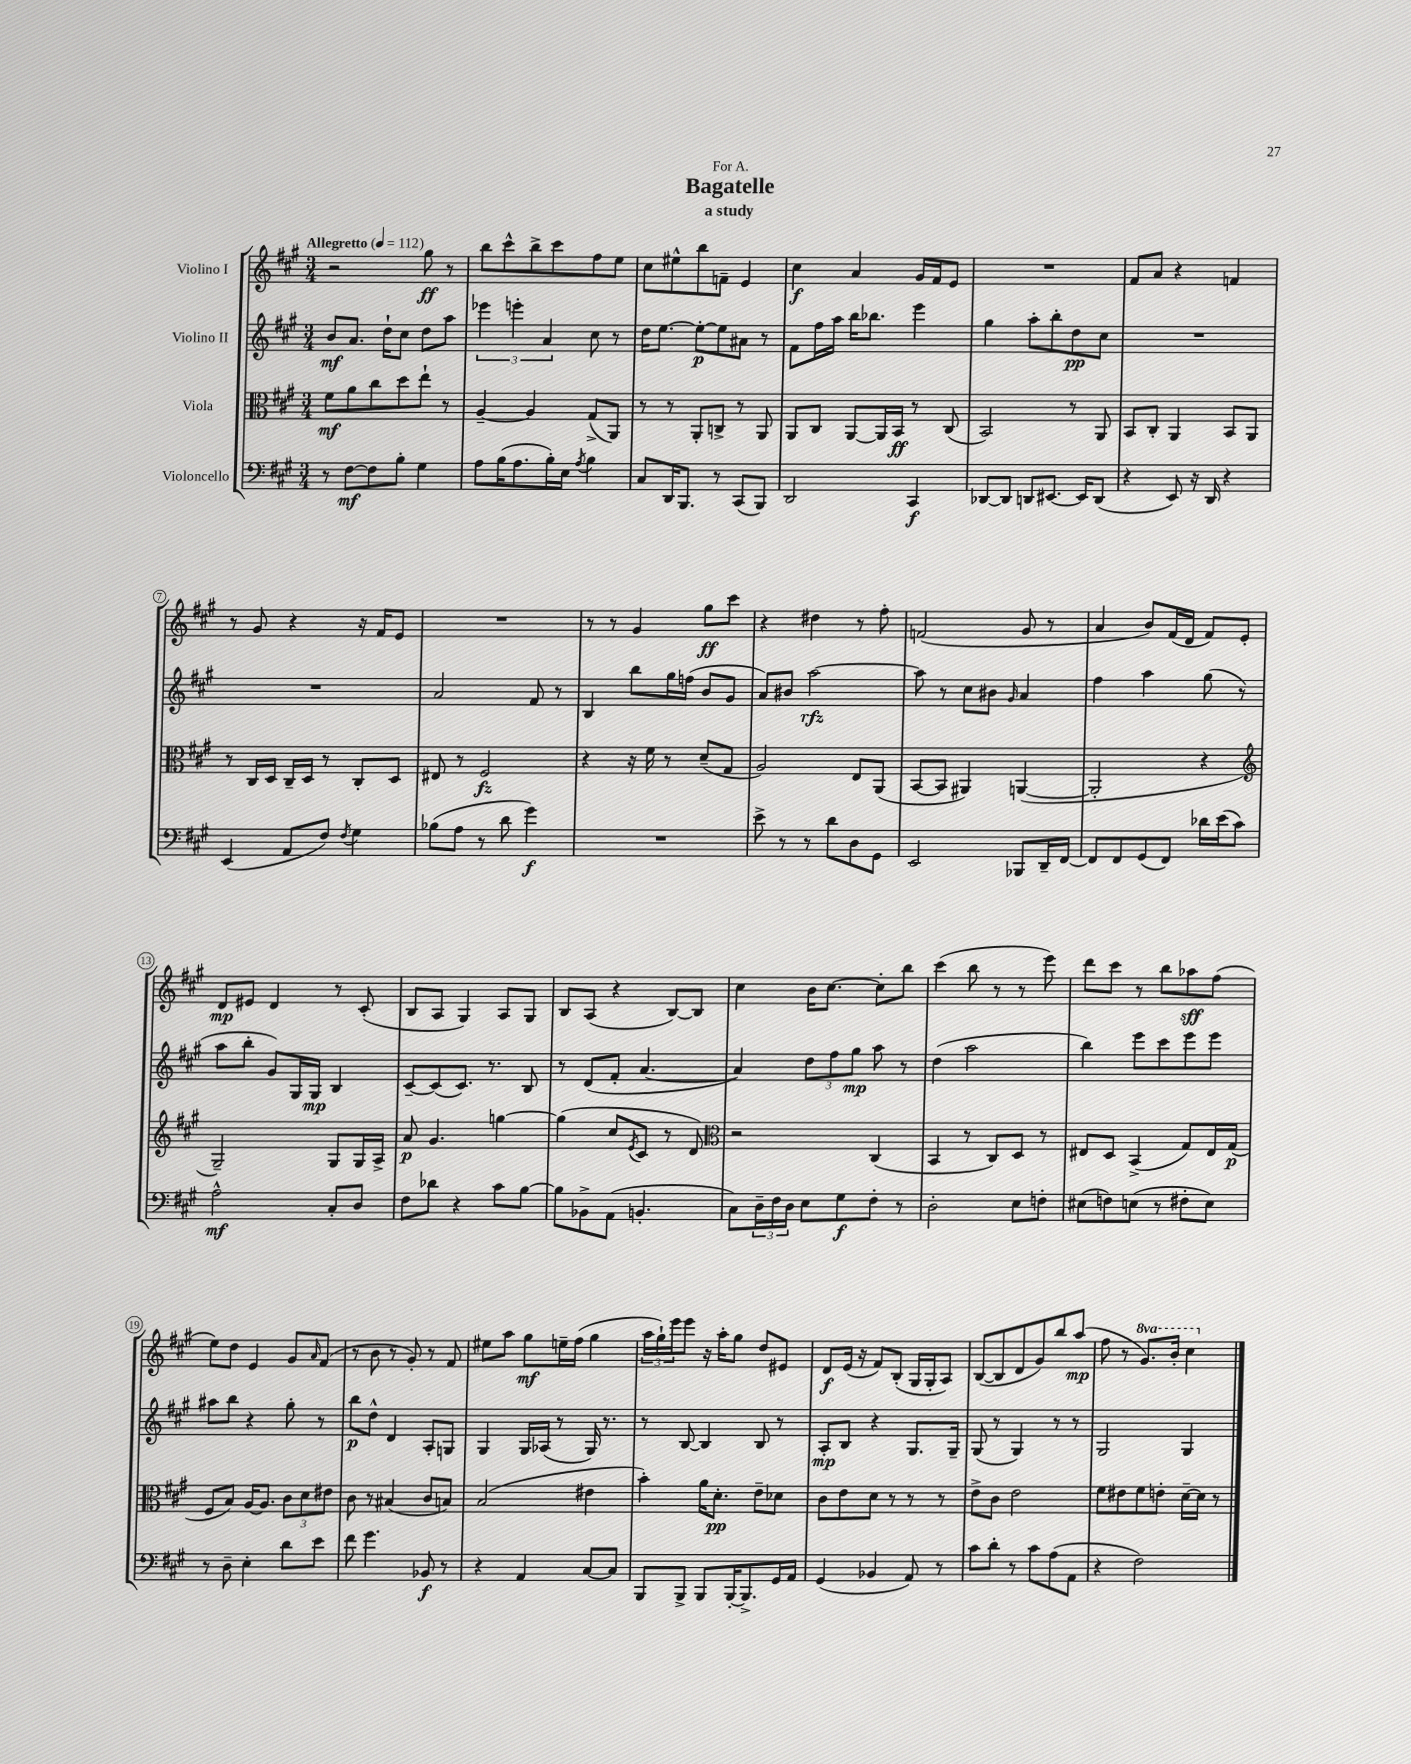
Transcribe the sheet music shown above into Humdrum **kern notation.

**kern	**kern	**kern	**kern
*staff4	*staff3	*staff2	*staff1
*clefF4	*clefC3	*clefG2	*clefG2
*k[f#c#g#]	*k[f#c#g#]	*k[f#c#g#]	*k[f#c#g#]
*M3/4	*M3/4	*M3/4	*M3/4
*MM112	*MM112	*MM112	*MM112
8r	8f#\L	8b/L	2r
[8F#\L	8a\	8.a/J	.
8F#\]	8cc#\	.	.
.	.	16dd`\LK	.
8B'\J	8dd\	8cc#\J	.
4G#\	8ee`\J	8dd\L	8gg#\
.	8r	8aa\J	8r
=	=	=	=
8A\L	[4A~/	6eee-\	8bb\L
(16B\K	.	.	8ccc#^^\
.	.	6eee'\	.
8.A\	.	.	.
.	4A/]	.	8bb^\
.	.	6a/	.
16B'\L)	.	.	8ccc#\
16E\JJ	.	.	.
8qA/	.	.	.
4B\	(8G#^/L	8cc#\	8ff#\
.	8AA/J)	8r	8ee\J
=	=	=	=
8C#/L	8r	16dd\LK	8cc#\L
.	.	[8.ee\J	.
16DD/K	8r	.	8ee#^^\
8.BBB/J	.	.	.
.	8AA'/L	8ee'\_L	8bb\
8r	8C^/J	8ee\]	8f~\J
(8CC#/L	8r	8a#\J	4e/
8BBB/J)	8AA/	8r	.
=	=	=	=
2DD/	8AA/L	8f#\L	4cc#\
.	8C#/J	16ff#\L	.
.	.	16aa\JJ	.
.	[8AA/L	16bb\LK	4a/
.	.	8.bb-\J	.
.	16AA/]L	.	.
.	16BB/JJ	.	.
4CC#/	8r	4eee\	16g#/LL
.	.	.	16f#/J
.	(8C#/	.	8e/J
=	=	=	=
[8DD-/L	2BB/)	4gg#\	2.r
8DD-/]J	.	.	.
8DD/L	.	8aa'\L	.
[8.EE#/J	.	8bb'\	.
.	8r	8dd\	.
16EE#/]LK	.	.	.
(8DD/J	8AA/	8cc#\J	.
=	=	=	=
4r	8BB/L	2.r	8f#/L
.	8C#'/J	.	8a/J
8EE/)	4AA/	.	4r
16r	.	.	.
16DD/	.	.	.
4r	8BB/L	.	4f/
.	8AA/J	.	.
=	=	=	=
(4EE/	8r	2.r	8r
.	16C#/LL	.	8g#/
.	16D/JJ	.	.
8AA/L	16C#~/LL	.	4r
.	16D/JJ	.	.
8F#/J)	8r	.	.
8qF#/	.	.	.
4G#\	8C#'/L	.	16r
.	.	.	16f#/LK
.	8D/J	.	8e/J
=	=	=	=
(8B-\L	8E#/	2a/	2.r
8A\J	8r	.	.
8r	2F#/	.	.
8d\	.	.	.
4g#\)	.	8f#/	.
.	.	8r	.
=	=	=	=
2.r	4r	4B/	8r
.	.	.	8r
.	16r	8bb\L	4g#/
.	16f#\	.	.
.	8r	16gg#\L	.
.	.	(16ff\JJ	.
.	(8d~/L	8b/L	8gg#\L
.	8G#/J	8g#/J	8ccc#\J
=	=	=	=
8e^\	2A/)	8a/L)	4r
8r	.	8b#/J	.
8r	.	[2aa\	4dd#\
8d\L	.	.	.
8D\	8E/L	.	8r
8GG#\J	(8AA/J	.	8ff#'\
=	=	=	=
2EE/	[8BB/L	8aa\]	(2f/
.	8BB/]J	8r	.
.	4AA#/)	8cc#\L	.
.	.	8b#\J	.
.	.	16qqg#/	.
8BBB-/L	([4AA/	4a/	8g#/
16DD~/L	.	.	8r
[16FF#/JJ	.	.	.
=	=	=	=
8FF#/]L	2AA'/]	4ff#\	4a/
8FF#/	.	.	.
(8GG#/	.	4aa\	8b/L)
8FF#/J)	.	.	(16f#/L
.	.	.	16d/JJ
16d-\LL	4r	(8gg#\	8f#/L)
(16e\J	.	.	.
8c#\J)	.	8r	8e'/J
=	=	=	=
*	*clefG2	*	*
2A^^\	2G#~/)	8aa\L	8d/L
.	.	8bb'\J	8e#/J
.	.	8g#/L)	4d/
.	.	16G#/L	.
.	.	16G#/JJ	.
8C#'/L	8G#/L	4B/	8r
8D/J	16G#/L	.	(8c#'/
.	16A^/JJ	.	.
=	=	=	=
8F#\L	8a/	[8c#~/L	8B/L
8d-\J	4.g#/	(8c#/]	8A/J
4r	.	8.c#/J)	4G#/)
.	.	8.r	.
8c#\L	[4gg\	.	8A/L
[8B\J	.	8B/	8G#/J
=	=	=	=
8B\]L	(4gg\]	8r	8B/L
8BB-^\	.	(8d/L	(8A/J
(8AA\J	8cc#/L	8f#'/J	4r
.	8qe/	.	.
4.BB'/	8c#/J	[4.a/	.
.	8r	.	[8B/L)
.	8d/)	.	8B/]J
=	=	=	=
*	*clefC3	*	*
8C#\L)	2r	4a/])	4cc#\
24D~\L	.	.	.
24F#\	.	.	.
24D\JJ	.	.	.
8E\L	.	12dd\L	16b\LK
.	.	.	[8.cc#\J
.	.	12ff#\	.
8G#\	.	.	.
.	.	12gg#\J	.
8F#'\J	(4C#/	8aa\	8cc#'\]L
8r	.	8r	8bb\J
=	=	=	=
2D'\	4BB/	(4dd\	(4ccc#\
.	8r	2aa\	8bb\
.	8C#/L)	.	8r
8E\L	8D/J	.	8r
8F'\J	8r	.	8eee\)
=	=	=	=
(8E#\L	8E#/L	4bb\)	8ddd\L
8F\)	8D/J	.	8ccc#\J
(8E\J	(4BB^/	8eee\L	8r
8r	.	8ccc#\	8bb\L
8F#'\L	8G#/L)	8eee\	8aa-\
8E\J)	16E#/L	8eee\J	(8ff#\J
.	(16G#/JJ	.	.
=	=	=	=
8r	8F#/L	8aa#\L	8ee\L)
8D~\	8B/J)	8bb\J	8dd\J
4E'\	[16A/LK	4r	4e/
.	8.A/]J	.	.
8d\L	12c#\L	8gg#'\	8g#/L
.	12d\	.	.
.	.	.	16qqa/
8e\J	.	8r	(8f#/J
.	12e#\J	.	.
=	=	=	=
8f#\	8c#\	8bb\L	8r
4.g#\	8r	8dd^^\J	8b\
.	(4B#/	4d/	8r
.	.	.	8g#'/)
8BB-/	8c#/L	8A'/L	8r
8r	8B/J)	8G/J	8f#/
=	=	=	=
4r	(2B/	4G#/	8ee#\L
.	.	.	8aa\J
4AA/	.	16G#/LL	8gg#\L
.	.	(16A-/JJ	.
.	.	8r	16ee~\L
.	.	.	(16ff#\JJ
[8C#/L	4e#\	16G#/)	4gg#\
.	.	8.r	.
8C#/]J	.	.	.
=	=	=	=
8BBB/L	4b'\)	8r	24aa\LL
.	.	.	24gg#`\)
.	.	.	24eee\J
8BBB^/J	.	[8B/	8eee\J
8BBB/L	16a\LK	4B/]	16r
.	8.d'\J	.	16aa'\LK
[16BBB'/K	.	.	8gg#\J
8.BBB^/]	.	.	.
.	8e~\L	8B/	8dd/L
16GG#/L	8d-\J	8r	8e#/J
16AA/JJ	.	.	.
=	=	=	=
(4GG#/	8c#\L	8A'/L	8d/L
.	8e\	8B/J	(16e/Jk
.	.	.	16r
4BB-/	8d\J	4r	8f#/L)
.	8r	.	(8B'/J
8AA/)	8r	8.G#/L	16G#/LL
.	.	.	16G#'/J
8r	8r	.	8A/J)
.	.	16G#~/Jk	.
=	=	=	=
8c#\L	8e^\L	(8G#/	([8B/L
8d'\J	8c#\J	8r	8B/]
8r	2e\	4G#/)	8d/
8c#\L	.	.	8g#/)
(8A\	.	8r	8bb/
8AA\J	.	8r	(8aa/J
=	=	=	=
4r	8f#\L	2G#/	8ff#\
.	8e#\	.	8r
2F#\)	8f#\	.	8.gg#/L)
.	8e'\J	.	.
.	.	.	16bb'/Jk
.	[16d~\LL	4G#/	4ccc#\
.	16d\]JJ	.	.
.	8r	.	.
==	==	==	==
*-	*-	*-	*-
